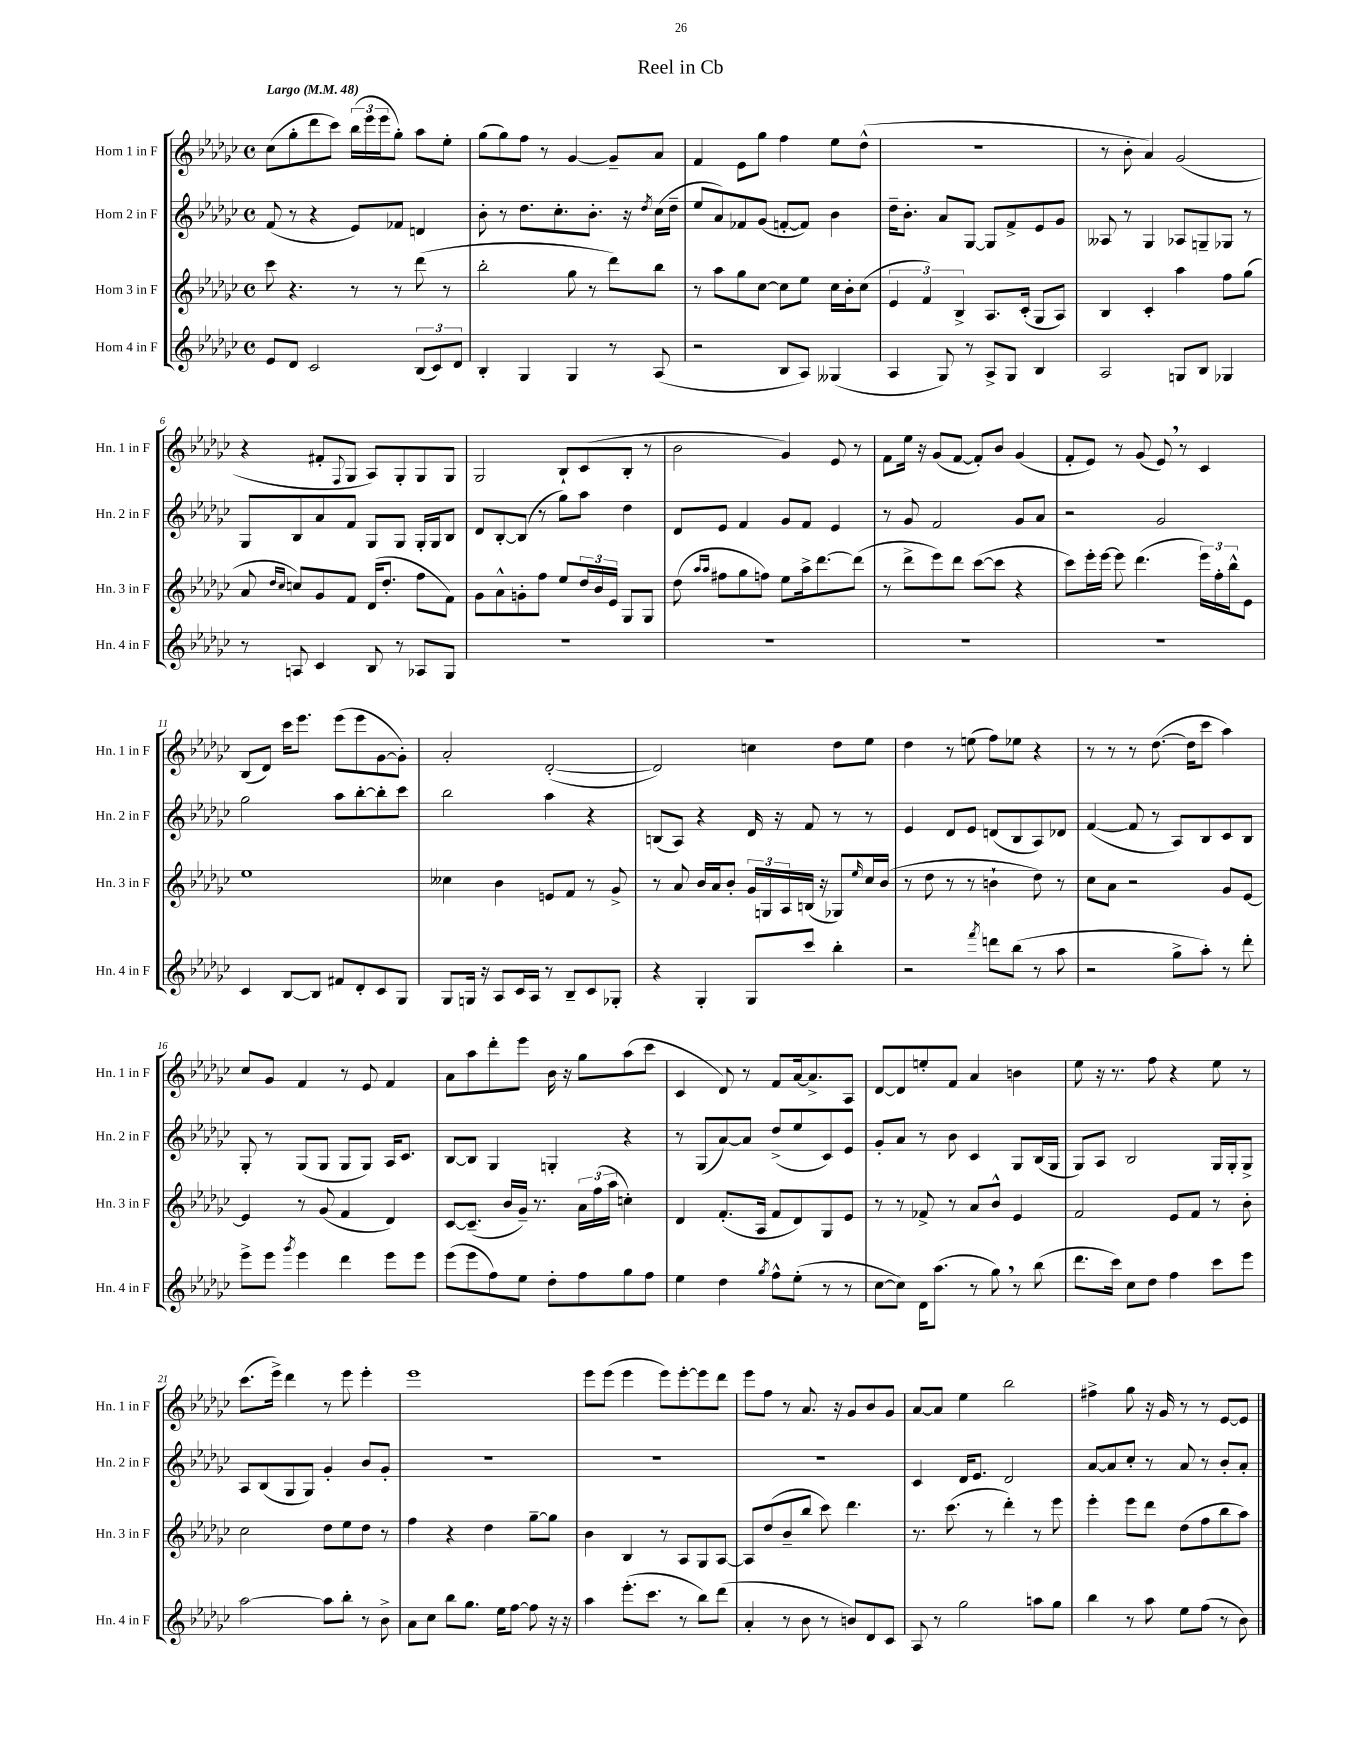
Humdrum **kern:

**kern	**kern	**kern	**kern
*staff4	*staff3	*staff2	*staff1
*clefG2	*clefG2	*clefG2	*clefG2
*k[b-e-a-d-g-c-]	*k[b-e-a-d-g-c-]	*k[b-e-a-d-g-c-]	*k[b-e-a-d-g-c-]
*M4/4	*M4/4	*M4/4	*M4/4
*met(c)	*met(c)	*met(c)	*met(c)
*MM48	*MM48	*MM48	*MM48
8e-	8ccc-	(8f	(8cc-
8d-	4.r	8r	8gg-'
2c-	.	4r	8ddd-
.	.	.	8ccc-)
.	8r	8e-)	(24bb-
.	.	.	24eee-
.	.	.	24eee-
.	8r	8f-	8gg-')
(12B-	(8ddd-	4d	8aa-
12c-)	.	.	.
.	8r	.	8ee-'
12d-	.	.	.
=	=	=	=
4B-'	2bb-'	8b-'	(8gg-
.	.	8r	8gg-)
4G-	.	8.dd-	8ff
.	.	.	8r
.	.	8.cc-'	.
4G-	8gg-	.	[4g-
.	8r	8.b-'	.
8r	8ddd-)	.	8g-~]
.	.	16r	.
.	.	8qdd-	.
(8A-	8bb-	(16cc-	8a-
.	.	16dd-~	.
=	=	=	=
2r	8r	8ee-	4f
.	8aa-	8a-)	.
.	8gg-	8f-	8e-
.	[8cc-	(8g-	8gg-
8B-	8cc-]	[8f'	4ff
8A-)	8ee-	8f])	.
(4G--	16cc-	4b-	8ee-
.	16b-'	.	.
.	(8cc-	.	(8dd-^^
=	=	=	=
4A-	6e-	16dd-~	1r
.	.	8.b-'	.
.	6f)	.	.
8G-)	.	8a-	.
.	6B-^	.	.
8r	.	[8G-	.
8A-^	8.A-	8G-]	.
8G-	.	8f^	.
.	(16c-'	.	.
4B-	8G-	8e-	.
.	8A-)	8g-	.
=	=	=	=
2A-	4B-	8A--	8r
.	.	8r	8b-'
.	4c-'	4G-	4a-)
8G	4aa-	8A-	(2g-
8B-	.	8G~	.
4G-	8ff	8G-	.
.	(8gg-	8r	.
=	=	=	=
8r	8a-	8G-	4r
.	16qqdd-	.	.
.	16qqcc-	.	.
8A	8cc)	8B-	.
4c-	8g-	8a-	8f#'
.	.	.	8qqF
.	8f	8f	8G-
8B-	(16d-	8G-	8A-)
.	8.dd-'	.	.
8r	.	8G-	8G-'
8A-	8ff	16G-'	8G-
.	.	16G-	.
8G-	8f)	8B-	8G-
=	=	=	=
1r	8g-	8d-	2G-
.	8a-^^	[8B-'	.
.	8g'	(8B-]	.
.	8ff	8r	.
.	8ee-	8gg-)	8B-`
.	24dd-	8aa-	(8c-
.	24b-	.	.
.	24e-	.	.
.	8G-	4dd-	8B-'
.	8G-	.	8r
=	=	=	=
1r	(8dd-	8d-	2b-
.	16qqaa-	.	.
.	16qqaa-	.	.
.	8ff#	8e-	.
.	8gg-	4f	.
.	8ff)	.	.
.	8ee-	8g-	4g-)
.	16aa-^	8f	.
.	[8.ddd-	.	.
.	.	4e-	8e-
.	(8ddd-]	.	8r
=	=	=	=
1r	8r	8r	8f
.	8ddd-^	8g-	16ee-
.	.	.	16r
.	8eee-)	2f	(8g-
.	8ddd-	.	[8f
.	([8ccc-	.	8f'])
.	8ccc-]	.	8b-
.	4r	8g-	(4g-
.	.	8a-	.
=	=	=	=
1r	8ccc-)	2r	8f'
.	16eee-'	.	8e-)
.	[16eee-	.	.
.	8eee-]	.	8r
.	(4.ddd-	.	(8g-
.	.	2g-	8e-)
.	.	.	8r
.	24eee-)	.	4c-
.	24ff'	.	.
.	24bb-^^	.	.
.	8e-	.	.
=	=	=	=
4c-	1ee-	2gg-	(8B-
.	.	.	8d-)
[8B-	.	.	16ccc-
.	.	.	8.eee-
8B-]	.	.	.
8f#	.	8aa-	(8eee-
8d-'	.	[8bb-'	8eee-
8c-	.	8bb-']	[8g-
8G-	.	8ccc-	8g-'])
=	=	=	=
8G-	4cc--	2bb-	2a-'
16G	.	.	.
16r	.	.	.
8A-	4b-	.	.
16c-	.	.	.
16A-	.	.	.
8r	8e	4aa-	([2d-'
8B-~	8f	.	.
8c-	8r	4r	.
8G-'	8g-^	.	.
=	=	=	=
4r	8r	(8B	2d-])
.	8a-	8A-)	.
4G-'	16b-	4r	.
.	16a-	.	.
.	8b-'	.	.
8G-	24g-	16d-	4cc
.	24G	.	.
.	.	16r	.
.	24A-	.	.
8ccc-	(16B	8f	.
.	16r	.	.
4bb-'	8G-)	8r	8dd-
.	16qqee-	.	.
.	16cc-	8r	8ee-
.	(16b-	.	.
=	=	=	=
2r	8r	4e-	4dd-
.	8dd-	.	.
.	8r	8d-	8r
.	8r	8e-	(8ee
8qfff	.	.	.
8ddd	4b`	(8d	8ff)
(8bb-	.	8B-	8ee-
8r	8dd-)	8A-)	4r
8aa-	8r	8d-	.
=	=	=	=
2r	8cc-	([4f	8r
.	8a-	.	8r
.	2r	8f]	8r
.	.	8r	([8.dd-
8gg-^	.	8A-)	.
.	.	.	16dd-]
8aa-')	.	8B-	8ccc-
8r	8g-	8c-	4aa-)
8ddd-'	[8e-	8B-	.
=	=	=	=
8eee-^	4e-]	8G-'	8cc-
8eee-	.	8r	8g-
8qggg-	.	.	.
4eee-	8r	(8G-	4f
.	(8g-	8G-	.
4ddd-	4f	8G-	8r
.	.	8G-)	8e-
8eee-	4d-)	16A-	4f
.	.	8.c-	.
8eee-	.	.	.
=	=	=	=
(8eee-	[8c-	[8B-	8a-
8eee-	(8.c-~]	8B-]	8aa-
8ff)	.	4G-	8ddd-'
.	16b-	.	.
8ee-	16g-~)	.	8eee-
.	8.r	.	.
8dd-'	.	4G'	16b-
.	.	.	16r
8ff	24a-	.	8gg-
.	(24ff	.	.
.	24aa-	.	.
8gg-	4cc')	4r	(8aa-
8ff	.	.	8ccc-
=	=	=	=
4ee-	4d-	8r	4c-
.	.	(8G-	.
4dd-	(8.f'	[8a-)	8d-)
.	.	8a-]	8r
.	16A-	.	.
8qgg-	.	.	.
8ff^^	8f	(8dd-^	8f
(8ee-'	8d-)	8ee-	[16a-
.	.	.	8.a-^]
8r	8G-	8c-)	.
8r	8e-	8e-	8A-
=	=	=	=
[8cc-	8r	8g-'	[8d-
8cc-])	8r	8a-	8d-]
16d-	8f-^	8r	8ee'
(8.aa-	.	.	.
.	8r	8b-	8f
8r	8a-	4c-	4a-
8gg-)	8b-^^	.	.
8r	4e-	8G-	4b
(8bb-	.	(16B-	.
.	.	16G-	.
=	=	=	=
8.ddd-	2f	8G-)	8ee-
.	.	8A-	16r
16ccc-)	.	.	8.r
8cc-	.	2B-	.
8dd-	.	.	8ff
4ff	8e-	.	4r
.	8f	.	.
8ccc-	8r	16G-	8ee-
.	.	16G-'	.
8eee-	8b-'	8G-^	8r
=	=	=	=
[2aa-	2cc-	8A-	(8.ccc-
.	.	(8B-	.
.	.	.	16eee-^)
.	.	8G-	4ddd-
.	.	8G-)	.
8aa-]	8dd-	4g-'	8r
8bb-'	8ee-	.	8eee-
8r	8dd-	8b-	4eee-'
8b-^	8r	8g-'	.
=	=	=	=
8a-	4ff	1r	1eee-
8cc-	.	.	.
8bb-	4r	.	.
8.gg-	.	.	.
.	4dd-	.	.
16ee-	.	.	.
[8ff	.	.	.
8ff]	[8gg-~	.	.
16r	8gg-]	.	.
16r	.	.	.
=	=	=	=
4aa-	4b-	1r	8eee-
.	.	.	(8eee-
(8.eee-'	4B-	.	4eee-
8.ccc-	.	.	.
.	8r	.	8eee-)
8r	8A-	.	[8eee-'
8bb-)	8G-	.	8eee-]
(8ddd-	[8A-	.	8ddd-
=	=	=	=
4a-'	8A-]	1r	8eee-
.	(8dd-	.	8ff
8r	8b-~	.	8r
8b-	8bb-	.	8.a-
8r	8ccc-)	.	.
.	.	.	16r
8b)	4.ddd-	.	8g-
8d-	.	.	8b-
8c-	.	.	8g-
=	=	=	=
8A-	8.r	4c-	[8a-
8r	.	.	8a-]
.	(8.ccc-	.	.
2gg-	.	16d-	4ee-
.	.	8.e-	.
.	8r	.	.
.	4ddd-')	2d-	2bb-
8aa	8r	.	.
8gg-	8eee-	.	.
=	=	=	=
4bb-	4eee-'	[8a-	4ff#^
.	.	8a-]	.
8r	8eee-	8cc-'	8gg-
8aa-	8ddd-	8r	16r
.	.	.	16g-
8ee-	(8dd-	8a-	8r
(8ff	8ff	8r	8r
8r	8bb-	8b-'	[8e-
8b-)	8aa-)	8a-'	8e-]
==	==	==	==
*-	*-	*-	*-
